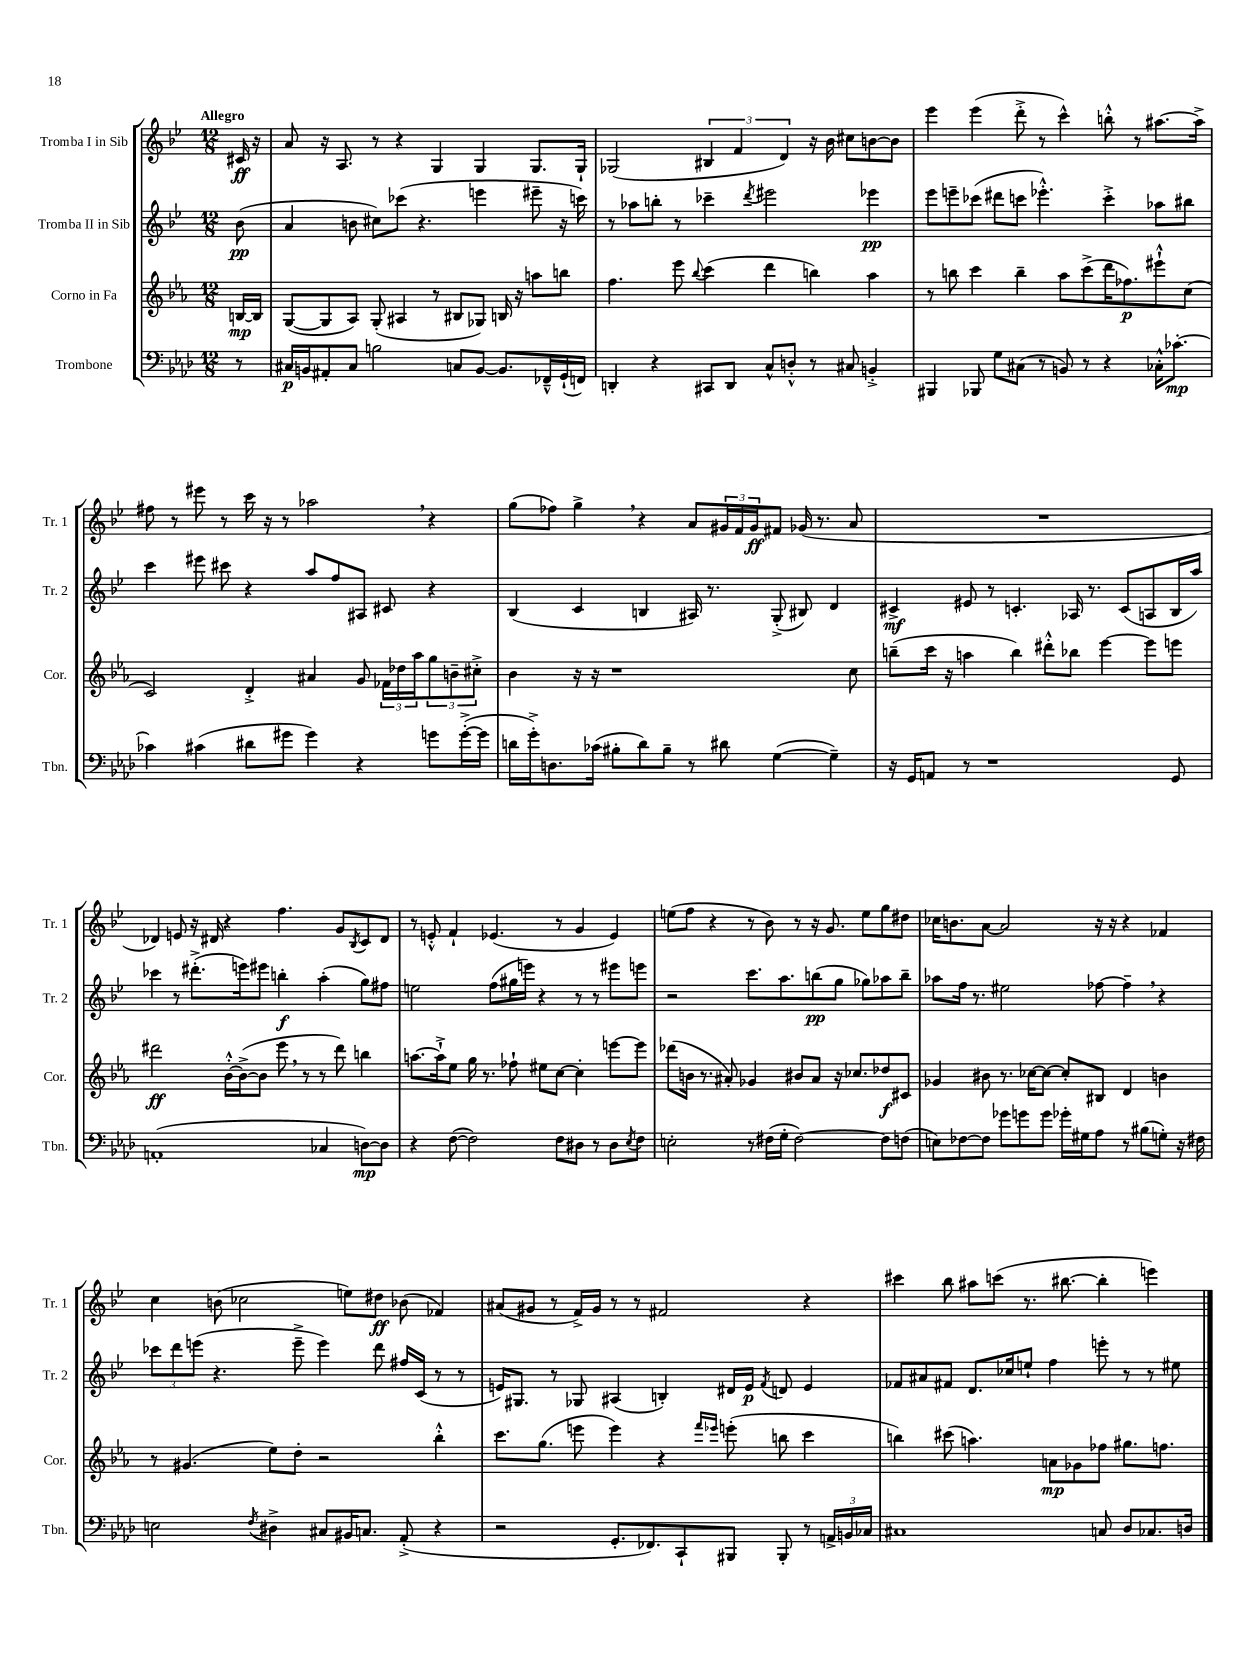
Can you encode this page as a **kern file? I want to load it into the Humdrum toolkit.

**kern	**dynam	**kern	**dynam	**kern	**dynam	**kern	**dynam
*part4	*part4	*part3	*part3	*part2	*part2	*part1	*part1
*staff4	*staff4	*staff3	*staff3	*staff2	*staff2	*staff1	*staff1
*I"Trombone	*	*I"Corno in Fa	*	*I"Tromba II in Sib	*	*I"Tromba I in Sib	*
*I'Tbn.	*	*I'Cor.	*	*I'Tr. 2	*	*I'Tr. 1	*
*clefF4	*	*clefG2	*	*clefG2	*	*clefG2	*
*k[b-e-a-d-]	*	*k[b-e-a-]	*	*k[b-e-]	*	*k[b-e-]	*
*M12/8	*	*M12/8	*	*M12/8	*	*M12/8	*
=	=	=	=	=	=	=	=
!	!	!	!	!	!	!LO:TX:a:B:t=Allegro	!
8r	.	[16Bn/LL	mp	(8b-\	pp	16c#X/	ff
.	.	16B/JJ]	.	.	.	16r	.
=1	=1	=1	=1	=1	=1	=1	=1
16C#X/LL	p	([8G/L	.	4a/	.	8a/	.
16BBn/J	.	.	.	.	.	.	.
8AA#X'/	.	8G/]	.	.	.	16r	.
.	.	.	.	.	.	8.A/	.
8C#/J	.	8A-/J)	.	8bn\	.	.	.
2Bn\	.	(8G'/	.	8cc#X\L)	.	8r	.
.	.	4A#X/	.	(8ccc-X\J	.	4r	.
.	.	.	.	4.r	.	.	.
.	.	8r	.	.	.	4G/	.
8Cn/L	.	8B#X/L	.	.	.	.	.
[8BB/J	.	8G-X/J)	.	4eeen\	.	4G/	.
8.BB/L]	.	16Bn/	.	.	.	.	.
.	.	16r	.	.	.	.	.
.	.	8aan\L	.	8eee#X~\	.	8.G/L	.
16FF-X~^^/L	.	.	.	.	.	.	.
(16GG`/	.	8bbn\J	.	16r	.	.	.
16FFn/JJ)	.	.	.	16cccn\)	.	16G`/Jk	.
=2	=2	=2	=2	=2	=2	=2	=2
4DDn'/	.	4.ff\	.	8r	.	(2G-X/	.
.	.	.	.	8aa-X\L	.	.	.
4r	.	.	.	8bbn'\J	.	.	.
.	.	8eee-\	.	8r	.	.	.
.	.	8qqbb-/	.	.	.	.	.
8CC#X/L	.	(4ccc\	.	4ccc-X~\	.	6B#X/	.
8DD/J	.	.	.	.	.	.	.
.	.	.	.	.	.	6f/	.
.	.	.	.	8qddd/	.	.	.
8C^^/L	.	4ddd\	.	2eee#X\	.	.	.
.	.	.	.	.	.	6d/)	.
8Dn'^^/J	.	.	.	.	.	.	.
8r	.	4bbn\)	.	.	.	16r	.
.	.	.	.	.	.	16b-\	.
8C#X/	.	.	.	.	.	8cc#X\L	.
4BBn'^/	.	4aa-\	.	4eee-X\	pp	[8bn\	.
.	.	.	.	.	.	8b\J]	.
=3	=3	=3	=3	=3	=3	=3	=3
4BBB#X/	.	8r	.	8eee-\L	.	4eee-\	.
.	.	8bbn\	.	8eeen~\	.	.	.
8BBB-X/	.	4ccc\	.	(8ccc-X\J	.	(4eee-\	.
8G\L	.	.	.	8ddd#X\L	.	.	.
(8C#X\J	.	4bb~\	.	8cccn\J	.	8ddd'^\	.
8r	.	.	.	4.eee-X'^^\)	.	8r	.
8BBn/)	.	8aa-\L	.	.	.	4ccc^^\)	.
8r	.	(8ccc^\	.	.	.	.	.
4r	.	16ddd\K	.	4ccc'^\	.	8bbn'^^\	.
.	.	8.ff-X\)	p	.	.	.	.
.	.	.	.	.	.	8r	.
16C-X'^^\KL	.	8eee#X`^^\	.	8aa-X\L	.	[8.aa#X\L	.
[8.c-X'\J	mp	.	.	.	.	.	.
.	.	(8cc\J	.	8bb#X\J	.	.	.
.	.	.	.	.	.	16aa#^\Jk]	.
!!LO:LB:g=z
=4	=4	=4	=4	=4	=4	=4	=4
4c-X\]	.	2c/)	.	4ccc\	.	8ff#X\	.
.	.	.	.	.	.	8r	.
(4c#X\	.	.	.	8eee#X\	.	8eee#X\	.
.	.	.	.	8ccc#X\	.	8r	.
8d#X\L	.	4d'^/	.	4r	.	16ccc\	.
.	.	.	.	.	.	16r	.
8g#X\J	.	.	.	.	.	8r	.
4g#\)	.	4a#X/	.	8aa/L	.	2aa-X,\	.
.	.	.	.	8ff/	.	.	.
4r	.	8g/	.	8A#X/J	.	.	.
.	.	24f-X\LL	.	8c#X/	.	.	.
.	.	24dd-X\	.	.	.	.	.
.	.	24aa-\J	.	.	.	.	.
8gn\L	.	12gg\	.	4r	.	4r	.
.	.	12bn~\	.	.	.	.	.
([16g'^\L	.	.	.	.	.	.	.
.	.	12cc#X'^\J	.	.	.	.	.
16g\JJ]	.	.	.	.	.	.	.
=5	=5	=5	=5	=5	=5	=5	=5
16dn\LL	.	4b-\	.	(4B-/	.	(8gg\L	.
16g'^\J)	.	.	.	.	.	.	.
8.Dn\	.	.	.	.	.	8ff-X\J)	.
.	.	16r	.	4c/	.	4gg^,\	.
(16c-X\Jk	.	16r	.	.	.	.	.
8B#X'\L	.	1r	.	.	.	.	.
8d\)	.	.	.	4Bn/	.	4r	.
8B#~\J	.	.	.	.	.	.	.
8r	.	.	.	16A#X/)	.	8a/L	.
.	.	.	.	8.r	.	.	.
8d#X\	.	.	.	.	.	24g#X/L	.
.	.	.	.	.	.	24f/	.
.	.	.	.	.	.	24g#/J	ff
([4G\	.	.	.	(8G'^/	.	8f#X/J	.
.	.	.	.	8B#X/)	.	(16g-X/	.
.	.	.	.	.	.	8.r	.
4G~\])	.	.	.	4d/	.	.	.
.	.	8cc\	.	.	.	8a/	.
=6	=6	=6	=6	=6	=6	=6	=6
16r	.	(8bbn~\L	.	4c#X^/	mf	1.r	.
16GG/KL	.	.	.	.	.	.	.
8AAn/J	.	16ccc\Jk	.	.	.	.	.
.	.	16r	.	.	.	.	.
8r	.	4aan\	.	8e#X/	.	.	.
1r	.	.	.	8r	.	.	.
.	.	4bb\)	.	4.cn'/	.	.	.
.	.	8ddd#X'^^\L	.	.	.	.	.
.	.	8bb-X\J	.	16A-X/	.	.	.
.	.	.	.	8.r	.	.	.
.	.	[4eee-\	.	.	.	.	.
.	.	.	.	(8c/L	.	.	.
.	.	8eee-\L]	.	8An/	.	.	.
8GG/	.	8eeen\J	.	16B-/L	.	.	.
.	.	.	.	16aa/JJ)	.	.	.
!!LO:LB:g=z
=7	=7	=7	=7	=7	=7	=7	=7
(1AAn'	.	2ddd#X\	ff	4ccc-X\	.	4d-X/)	.
.	.	.	.	8r	.	8en/	.
.	.	.	.	(8.ddd#X'^\L	.	16r	.
.	.	.	.	.	.	16d#X/	.
.	.	[16b-'^^\LL	.	.	.	4r	.
.	.	(16b-^\J_	.	16eeen\k)	.	.	.
.	.	8b-\J]	.	8eee#X\J	.	.	.
.	.	8eee-,\	.	4bbn'\	f	4.ff\	.
.	.	8r	.	.	.	.	.
4C-X/	.	8r	.	(4aa'\	.	.	.
.	.	8ddd#\)	.	.	.	8g/L	.
.	.	.	.	.	.	8qB-/	.
[8Dn\L)	mp	4bbn\	.	8gg\L)	.	8c/	.
8D\J]	.	.	.	8ff#X\J	.	8d#/J	.
=8	=8	=8	=8	=8	=8	=8	=8
4r	.	[8.aan\L	.	2een\	.	8r	.
.	.	.	.	.	.	8en'^^/	.
.	.	16aa`^\k]	.	.	.	.	.
([8F\	.	8ee-\J	.	.	.	4f`/	.
2F\])	.	16gg\	.	.	.	.	.
.	.	8.r	.	.	.	.	.
.	.	.	.	(8ff\L	.	(4.e-X/	.
.	.	8ff-X`\	.	16gg#X\L	.	.	.
.	.	.	.	16eeen\JJ)	.	.	.
.	.	8ee#X\L	.	4r	.	.	.
8F\L	.	[8cc\J	.	.	.	8r	.
8D#X\J	.	4cc'\]	.	8r	.	4g/	.
8r	.	.	.	8r	.	.	.
8D#\L	.	[8eeen\L	.	8eee#X\L	.	4e-/)	.
8qE-/	.	.	.	.	.	.	.
8F\J	.	8eee\J]	.	8eeen\J	.	.	.
=9	=9	=9	=9	=9	=9	=9	=9
2En'\	.	(8ddd-X\L	.	2r	.	(8een\L	.
.	.	16bn\Jk	.	.	.	8ff\J	.
.	.	8.r	.	.	.	.	.
.	.	.	.	.	.	4r	.
.	.	8a#X'/)	.	.	.	.	.
8r	.	4g-X/	.	8.ccc\L	.	8r	.
(16F#X\LL	.	.	.	.	.	8b-\)	.
16G'\JJ	.	.	.	8.aa\	.	.	.
[2F#\)	.	8b#X/L	.	.	.	8r	.
.	.	8a#/J	.	(8bbn\	pp	16r	.
.	.	.	.	.	.	8.g/	.
.	.	16r	.	8gg\J	.	.	.
.	.	8.cc-X/L	.	.	.	.	.
.	.	.	.	8gg-X\L)	.	8ee\L	.
8F#\L]	.	8dd-X/	f	8aa-X\	.	8gg\	.
(8Fn\J	.	8c#X/J	.	8bb~\J	.	8dd#X\J	.
=10	=10	=10	=10	=10	=10	=10	=10
8En\L)	.	4g-X/	.	8aa-X\L	.	16cc-X\KL	.
.	.	.	.	.	.	8.bn\	.
[8F-X\	.	.	.	16ff\Jk	.	.	.
.	.	.	.	8.r	.	.	.
8F-\J]	.	8b#X\	.	.	.	[8a\J	.
8g-X\L	.	8.r	.	2ee#X\	.	2a/]	.
8gn\	.	.	.	.	.	.	.
.	.	[16cc-X\KL	.	.	.	.	.
8g\J	.	8cc-\J_	.	.	.	.	.
16g-X'\LL	.	8cc-'/L]	.	.	.	.	.
16G#X\J	.	.	.	.	.	.	.
8A-\J	.	8B#X/J	.	[8ff-X\	.	16r	.
.	.	.	.	.	.	16r	.
8r	.	4d/	.	4ff-~,\]	.	4r	.
(8B#X\L	.	.	.	.	.	.	.
8Gn'\J)	.	4bn\	.	4r	.	4f-X/	.
16r	.	.	.	.	.	.	.
16F#X\	.	.	.	.	.	.	.
!!LO:LB:g=z
=11	=11	=11	=11	=11	=11	=11	=11
2En\	.	8r	.	12ccc-X\L	.	4cc\	.
.	.	.	.	12ddd\	.	.	.
.	.	(4.g#X/	.	.	.	.	.
.	.	.	.	(12eeen\J	.	.	.
.	.	.	.	4.r	.	(8bn\	.
.	.	.	.	.	.	2cc-X\	.
8qF/	.	.	.	.	.	.	.
4D#X^\	.	8ee-\L)	.	.	.	.	.
.	.	8dd'\J	.	8eee~^\	.	.	.
8C#X/L	.	2r	.	4eee\)	.	.	.
16BB#X/K	.	.	.	.	.	8een\L)	.
8.Cn/J	.	.	.	.	.	.	.
.	.	.	.	8ddd\	.	8dd#X\J	ff
(8AA-'^/	.	.	.	16ff#X/LL	.	(8b-X\	.
.	.	.	.	(16c/JJ	.	.	.
4r	.	4bb-'^^\	.	8r	.	4f-X/)	.
.	.	.	.	8r	.	.	.
=12	=12	=12	=12	=12	=12	=12	=12
2r	.	8.ccc\L	.	16en/KL)	.	(8a#X/L	.
.	.	.	.	8.G#X/J	.	.	.
.	.	.	.	.	.	8g#X/J	.
.	.	(8.gg\J	.	.	.	.	.
.	.	.	.	8r	.	8r	.
.	.	8eeen\	.	8G-X/	.	16f^/LL)	.
.	.	.	.	.	.	16g#/JJ	.
8.GG'/L	.	4eee\)	.	(4A#X/	.	8r	.
.	.	.	.	.	.	8r	.
8.FF-X/)	.	.	.	.	.	.	.
.	.	4r	.	4Bn'/)	.	2f#X/	.
8CC`/	.	.	.	.	.	.	.
.	.	16qqfff/LL	.	.	.	.	.
.	.	16qqeee-X/JJ	.	.	.	.	.
8BBB#X/J	.	(8eeen'\	.	16d#X/LL	.	.	.
.	.	.	.	16e/JJ	p	.	.
.	.	.	.	8qf/	.	.	.
8BBB#'/	.	8bbn\	.	8dn/	.	.	.
8r	.	4ccc\	.	4e/	.	4r	.
24AAn^/LL	.	.	.	.	.	.	.
24BBn/	.	.	.	.	.	.	.
24C-X/JJ	.	.	.	.	.	.	.
=13	=13	=13	=13	=13	=13	=13	=13
1C#X	.	4bbn\)	.	8f-X/L	.	4ccc#X\	.
.	.	.	.	8a#X/	.	.	.
.	.	(8ccc#X\	.	8f#X/J	.	8bb-\	.
.	.	4.aan\)	.	8.d/L	.	8aa#X\L	.
.	.	.	.	.	.	(8cccn\J	.
.	.	.	.	16cc-X/k	.	.	.
.	.	.	.	8een`/J	.	8.r	.
.	.	8an\L	mp	4ff\	.	.	.
.	.	.	.	.	.	[8.bb#X\	.
.	.	8g-X\	.	.	.	.	.
8Cn/	.	8ff-X\J	.	8eeen'\	.	4bb#'\]	.
8D-/L	.	8.gg#X\L	.	8r	.	.	.
8.C-X/	.	.	.	8r	.	4eeen\)	.
.	.	8.ffn\J	.	.	.	.	.
.	.	.	.	8ee#X\	.	.	.
16Dn/Jk	.	.	.	.	.	.	.
==	==	==	==	==	==	==	==
*-	*-	*-	*-	*-	*-	*-	*-
